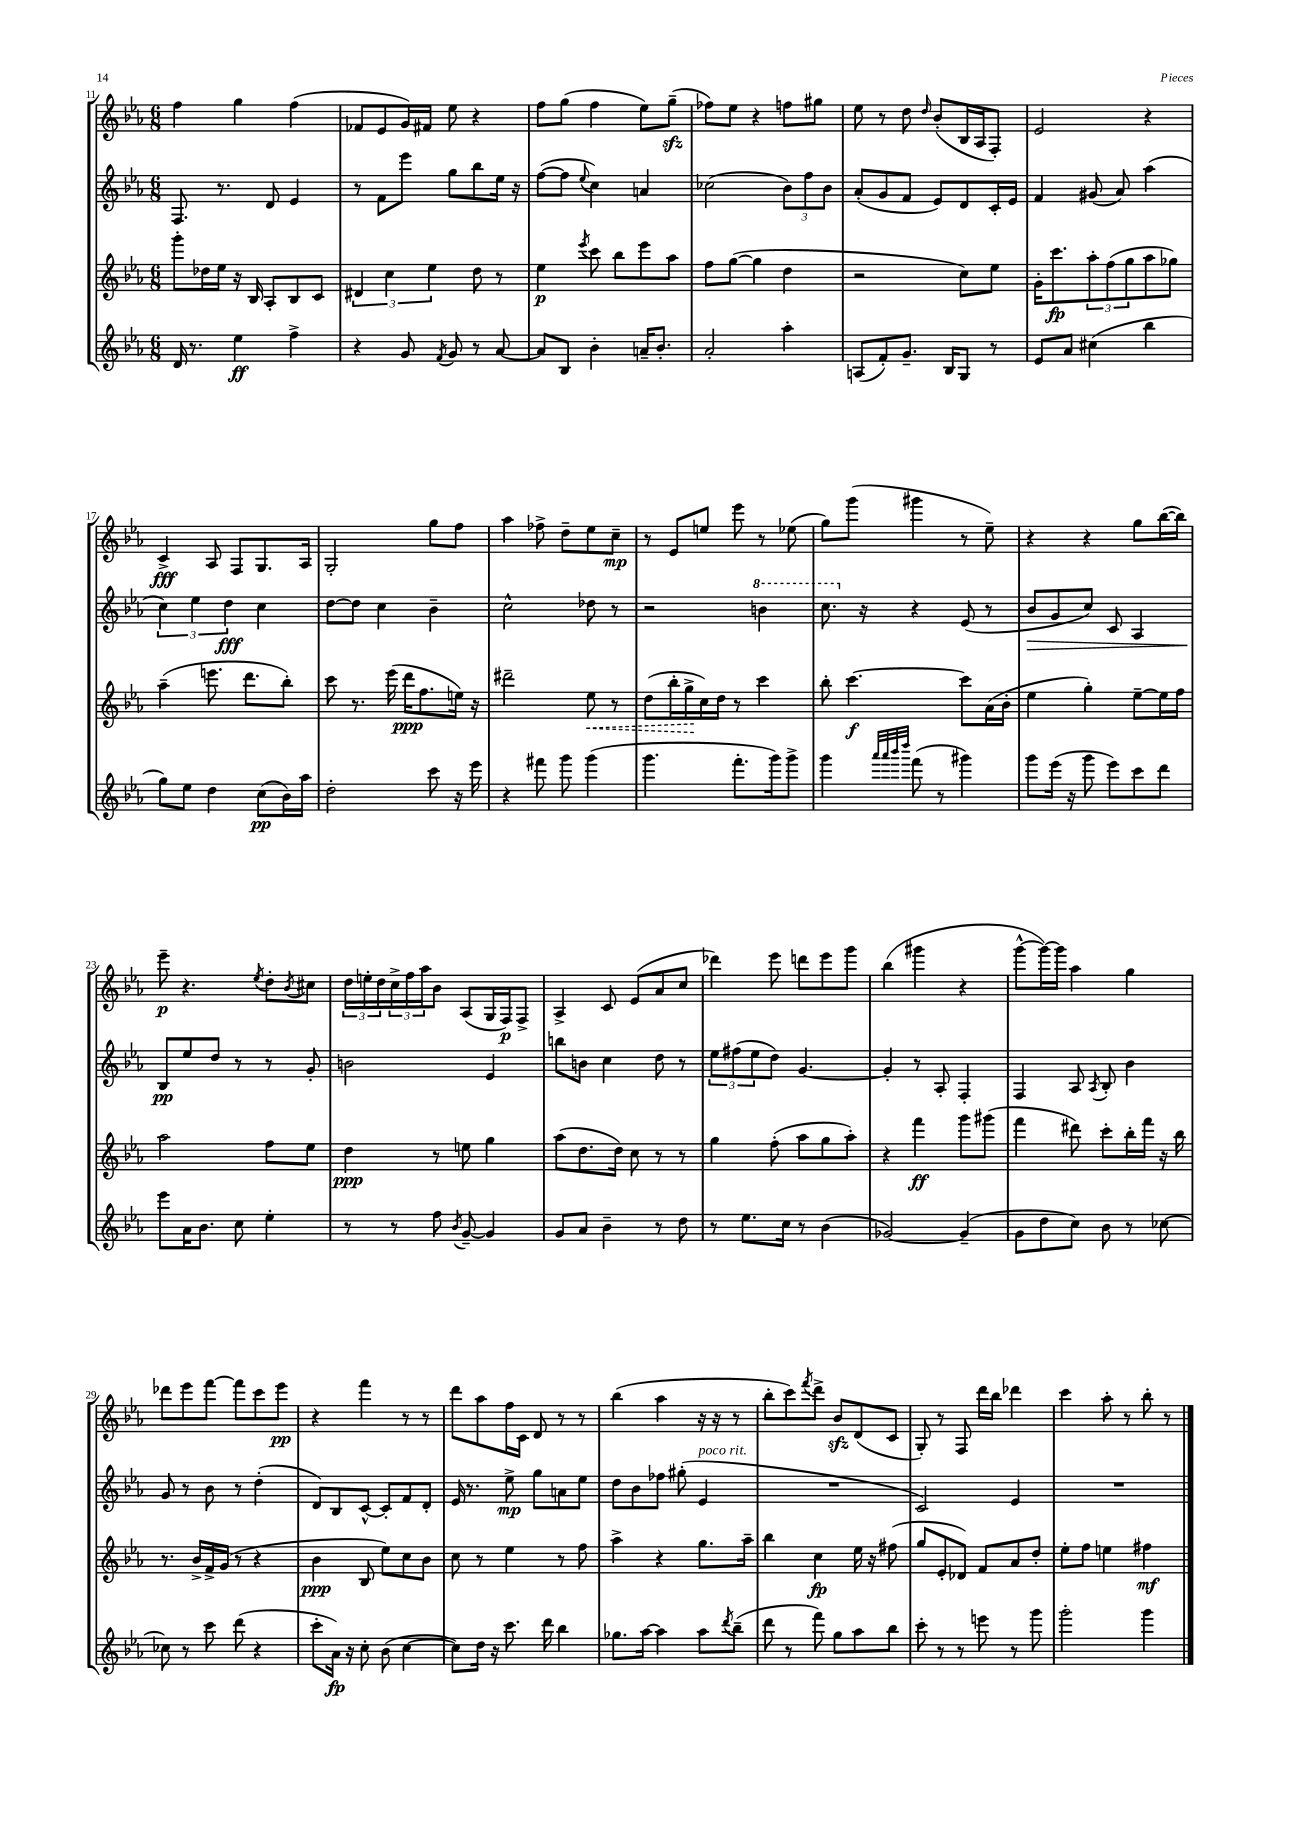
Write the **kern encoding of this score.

**kern	**dynam	**kern	**dynam	**kern	**dynam	**kern	**dynam
*part4	*part4	*part3	*part3	*part2	*part2	*part1	*part1
*staff4	*staff4	*staff3	*staff3	*staff2	*staff2	*staff1	*staff1
*clefG2	*	*clefG2	*	*clefG2	*	*clefG2	*
*k[b-e-a-]	*	*k[b-e-a-]	*	*k[b-e-a-]	*	*k[b-e-a-]	*
*M6/8	*	*M6/8	*	*M6/8	*	*M6/8	*
=11	=11	=11	=11	=11	=11	=11	=11
16d/	.	8ggg'\L	.	8.F/	.	4ff\	.
8.r	.	.	.	.	.	.	.
.	.	16dd-X\L	.	.	.	.	.
.	.	16ee-\JJ	.	8.r	.	.	.
4ee-\	ff	16r	.	.	.	4gg\	.
.	.	16B-/	.	.	.	.	.
.	.	8A-'/L	.	8d/	.	.	.
4ff^\	.	8B-/	.	4e-/	.	(4ff\	.
.	.	8c/J	.	.	.	.	.
=12	=12	=12	=12	=12	=12	=12	=12
4r	.	6d#X/	.	8r	.	8f-X/L	.
.	.	.	.	8f\L	.	8e-/	.
.	.	6cc\	.	.	.	.	.
8g/	.	.	.	8eee-\J	.	16g/L)	.
.	.	.	.	.	.	16f#X/JJ	.
.	.	6ee-\	.	.	.	.	.
8qf/	.	.	.	.	.	.	.
8g/	.	.	.	8gg\L	.	8ee-\	.
8r	.	8dd\	.	8bb-\	.	4r	.
[8a-/	.	8r	.	16ee-\Jk	.	.	.
.	.	.	.	16r	.	.	.
=13	=13	=13	=13	=13	=13	=13	=13
8a-/L]	.	4ee-\	p	([8ff\L	.	8ff\L	.
8B-/J	.	.	.	8ff\J]	.	(8gg\J	.
.	.	8qeee-/	.	8qqee-/	.	.	.
4b-'\	.	8ccc\	.	4cc\)	.	4ff\	.
.	.	8bb-\L	.	.	.	.	.
16an~/KL	.	8eee-\	.	4an/	.	8ee-\L)	.
8.b-'/J	.	.	.	.	.	.	.
.	.	8aa-\J	.	.	.	(8ggzz~\J	.
=14	=14	=14	=14	=14	=14	=14	=14
2a-'/	.	8ff\L	.	(2cc-X\	.	8ff-X\L)	.
.	.	([8gg\J	.	.	.	8ee-\J	.
.	.	4gg\]	.	.	.	4r	.
4aa-'\	.	4dd\	.	12b-\L)	.	8ffn\L	.
.	.	.	.	12ff\	.	.	.
.	.	.	.	.	.	8gg#X\J	.
.	.	.	.	12b-\J	.	.	.
=15	=15	=15	=15	=15	=15	=15	=15
(8An/L	.	2r	.	(8a-'/L	.	8ee-\	.
8f'/)	.	.	.	8g/	.	8r	.
8.g~/J	.	.	.	8f/J	.	8dd\	.
.	.	.	.	.	.	16qqdd/	.
.	.	.	.	8e-/L)	.	(8b-'/L	.
16B-/KL	.	.	.	.	.	.	.
8G/J	.	8cc\L)	.	8d/	.	16B-/L	.
.	.	.	.	.	.	16A-/J	.
8r	.	8ee-\J	.	16c'/L	.	8F'/J)	.
.	.	.	.	16e-/JJ	.	.	.
=16	=16	=16	=16	=16	=16	=16	=16
8e-/L	.	16g'\KL	.	4f/	.	2e-/	.
.	.	8.ccc\	fp	.	.	.	.
8a-/J	.	.	.	.	.	.	.
(4cc#X\	.	12aa-'\	.	(8g#X/	.	.	.
.	.	(12ff\	.	.	.	.	.
.	.	.	.	8a-/)	.	.	.
.	.	12gg\	.	.	.	.	.
4bb-\	.	8aa-\	.	(4aa-\	.	4r	.
.	.	8gg-X\J)	.	.	.	.	.
!!LO:LB:g=z
=17	=17	=17	=17	=17	=17	=17	=17
8gg\L)	.	(4aa-~\	.	6cc\)	.	4c^/	fff
8ee-\J	.	.	.	.	.	.	.
.	.	.	.	6ee-\	.	.	.
4dd\	.	8.eeen\	.	.	.	8A-/	.
.	.	.	.	6dd\	fff	.	.
.	.	.	.	.	.	8F/L	.
.	.	8.ddd\L	.	.	.	.	.
(8cc\L	pp	.	.	4cc\	.	8.G/	.
16b-\L)	.	8bb-'\J)	.	.	.	.	.
16aa-\JJ	.	.	.	.	.	16A-/Jk	.
=18	=18	=18	=18	=18	=18	=18	=18
2dd'\	.	8ccc\	.	[8dd\L	.	2G'/	.
.	.	8.r	.	8dd\J]	.	.	.
.	.	.	.	4cc\	.	.	.
.	.	(16eee-\	.	.	.	.	.
.	.	16ddd\KL	ppp	.	.	.	.
.	.	8.ff\	.	.	.	.	.
8ccc\	.	.	.	4b-~\	.	8gg\L	.
16r	.	16een\Jk)	.	.	.	8ff\J	.
16eee-\	.	16r	.	.	.	.	.
=19	=19	=19	=19	=19	=19	=19	=19
4r	.	2ddd#X~\	.	2cc^^\	.	4aa-\	.
8fff#X\	.	.	.	.	.	8ff-X^\	.
8ggg\	.	.	.	.	.	8dd~\L	.
!	!	!	!LO:HP:b	!	!	!	!
(4ggg\	.	8ee-\	<	8dd-X\	.	8ee-\	.
.	.	8r	.	8r	.	8cc~\J	mp
=20	=20	=20	=20	=20	=20	=20	=20
4.ggg\	.	(8dd\L	.	2r	.	8r	.
.	.	16bb-'\L	.	.	.	8e-/L	.
.	.	16gg^\	.	.	.	.	.
.	.	16cc\)	[	.	.	8een/J	.
.	.	16dd\JJ	.	.	.	.	.
8.fff'\L	.	8r	.	.	.	8eee-\	.
*	*	*	*	*8va	*	*	*
.	.	4ccc\	.	4bbn\	.	8r	.
16ggg\k)	.	.	.	.	.	.	.
8ggg^\J	.	.	.	.	.	(8ee-X\	.
=21	=21	=21	=21	=21	=21	=21	=21
4ggg\	.	8bb-'\	.	8.ccc\	.	8gg\L)	.
.	.	[4.ccc\	f	.	.	(8ggg\J	.
*	*	*	*	*X8va	*	*	*
.	.	.	.	16r	.	.	.
32qqaaa-/LLL	.	.	.	.	.	.	.
32qqaaa-/	.	.	.	.	.	.	.
32qqbbb-/	.	.	.	.	.	.	.
32qqdddd/JJJ	.	.	.	.	.	.	.
(8fff\	.	.	.	4r	.	4ggg#X\	.
8r	.	.	.	.	.	.	.
4ggg#X\)	.	8ccc\L]	.	(8e-/	.	8r	.
.	.	(16a-\L	.	8r	.	8ee-~\)	.
.	.	16b-'\JJ	.	.	.	.	.
=22	=22	=22	=22	=22	=22	=22	=22
!	!	!	!	!	!LO:HP:b	!	!
8ggg\L	.	4ee-\	.	8b-/L	>	4r	.
(16eee-\Jk	.	.	.	8g/	.	.	.
16r	.	.	.	.	.	.	.
8ggg\	.	4gg'\)	.	8cc/J)	.	4r	.
8eee-\L)	.	.	.	8c/	.	.	.
8ccc\	.	[8ee-~\L	.	4A-/	.	8gg\L	.
8ddd\J	.	16ee-\L]	.	.	.	([16bb-\L	.
.	.	16ff\JJ	.	.	.	16bb-\JJ])	.
!!LO:LB:g=z
=23	=23	=23	=23	=23	=23	=23	=23
8eee-\L	.	2aa-\	.	8B-/L	pp	8eee-~\	p
16a-\K	.	.	.	8ee-/	]	4.r	.
8.b-\J	.	.	.	.	.	.	.
.	.	.	.	8dd/J	.	.	.
8cc\	.	.	.	8r	.	.	.
.	.	.	.	.	.	8qee-/	.
4ee-'\	.	8ff\L	.	8r	.	8dd'\L	.
.	.	.	.	.	.	8qb-/	.
.	.	8ee-\J	.	8g'/	.	8cc#X\J	.
=24	=24	=24	=24	=24	=24	=24	=24
8r	.	4dd\	ppp	2bn\	.	24dd\LL	.
.	.	.	.	.	.	24een'\	.
.	.	.	.	.	.	24dd\	.
8r	.	.	.	.	.	24cc^\	.
.	.	.	.	.	.	24ff\	.
.	.	.	.	.	.	24aa-\J	.
8ff\	.	8r	.	.	.	8b-\J	.
8qb-/	.	.	.	.	.	.	.
[8g~/	.	8een\	.	.	.	(8A-/L	.
4g/]	.	4gg\	.	4e-/	.	16G/L	.
.	.	.	.	.	.	16F/J)	p
.	.	.	.	.	.	8F^/J	.
=25	=25	=25	=25	=25	=25	=25	=25
8g/L	.	(8aa-\L	.	8bbn\L	.	4A-^/	.
8a-/J	.	8.dd\	.	8bn\J	.	.	.
4b-~\	.	.	.	4cc\	.	8c/	.
.	.	16dd\Jk)	.	.	.	.	.
.	.	8cc\	.	.	.	(8e-/L	.
8r	.	8r	.	8dd\	.	8a-/	.
8dd\	.	8r	.	8r	.	8cc/J	.
=26	=26	=26	=26	=26	=26	=26	=26
8r	.	4gg\	.	12ee-\L	.	4ddd-X\)	.
.	.	.	.	(12ff#X\	.	.	.
8.ee-\L	.	.	.	.	.	.	.
.	.	.	.	12ee-\	.	.	.
.	.	(8ff'\	.	8dd\J)	.	8eee-\	.
16cc\Jk	.	.	.	.	.	.	.
8r	.	8aa-\L	.	[4.g/	.	8dddn\L	.
(4b-\	.	8gg\	.	.	.	8eee-\	.
.	.	8aa-'\J)	.	.	.	8ggg\J	.
=27	=27	=27	=27	=27	=27	=27	=27
[2g-X/)	.	4r	.	4g'/]	.	(4bb-\	.
.	.	4fff\	ff	8r	.	4ggg#X\	.
.	.	.	.	8A-'/	.	.	.
(4g-~/]	.	8ggg\L	.	4F'/	.	4r	.
.	.	(8ggg#X\J	.	.	.	.	.
=28	=28	=28	=28	=28	=28	=28	=28
8g\L	.	4fff\	.	4F/	.	[8ggg^^\L	.
8dd\	.	.	.	.	.	16ggg\L_)	.
.	.	.	.	.	.	16ggg\JJ]	.
8cc\J)	.	8ddd#X\)	.	8A-/	.	4aa-\	.
.	.	.	.	8qA-/	.	.	.
8b-\	.	8ccc'\L	.	8B-'/	.	.	.
8r	.	16bb-'\L	.	4b-\	.	4gg\	.
.	.	16fff\JJ	.	.	.	.	.
[8cc-X\	.	16r	.	.	.	.	.
.	.	16bb-\	.	.	.	.	.
!!LO:LB:g=z
=29	=29	=29	=29	=29	=29	=29	=29
8cc-X\]	.	8.r	.	8g/	.	8ddd-X\L	.
8r	.	.	.	8r	.	8eee-\	.
.	.	16b-^/LL	.	.	.	.	.
8ccc\	.	16f^/	.	8b-\	.	[8fff\J	.
.	.	(16g/JJ	.	.	.	.	.
(8ddd\	.	8r	.	8r	.	8fff\L]	.
4r	.	4r	.	(4dd'\	.	8ccc\	.
.	.	.	.	.	.	8eee-\J	pp
=30	=30	=30	=30	=30	=30	=30	=30
8ccc'\L	.	4b-\	ppp	8d/L)	.	4r	.
16a-\Jk)	fp	.	.	8B-/	.	.	.
16r	.	.	.	.	.	.	.
8cc'\	.	8B-/	.	[8c^^/J	.	4fff\	.
(8b-\	.	8ee-\L)	.	8c'/L]	.	.	.
[4cc\	.	8cc\	.	8f/	.	8r	.
.	.	8b-\J	.	8d'/J	.	8r	.
=31	=31	=31	=31	=31	=31	=31	=31
8cc\L])	.	8cc\	.	16e-/	.	8ddd\L	.
.	.	.	.	8.r	.	.	.
16dd\Jk	.	8r	.	.	.	8aa-\	.
16r	.	.	.	.	.	.	.
8.ccc\	.	4ee-\	.	8ee-^\	mp	16ff\L	.
.	.	.	.	.	.	16c\JJ	.
.	.	.	.	8gg\L	.	8d/	.
16ddd\	.	.	.	.	.	.	.
4bb-\	.	8r	.	8an\	.	8r	.
.	.	8ff\	.	8ee-\J	.	8r	.
=32	=32	=32	=32	=32	=32	=32	=32
8.gg-X\L	.	4aa-^\	.	8dd\L	.	(4bb-\	.
.	.	.	.	8b-\	.	.	.
[16aa-\Jk	.	.	.	.	.	.	.
4aa-\]	.	4r	.	8ff-X\J	.	4aa-\	.
.	.	.	.	(8gg#X'\	.	.	.
!	!	!	!	!LO:TX:a:i:t=poco rit.	!	!	!
8aa-\L	.	8.gg\L	.	4e-/	.	16r	.
.	.	.	.	.	.	16r	.
8qddd/	.	.	.	.	.	.	.
(8bb-~\J	.	.	.	.	.	8r	.
.	.	16aa-~\Jk	.	.	.	.	.
=33	=33	=33	=33	=33	=33	=33	=33
8ddd\	.	4bb-\	.	2.r	.	8bb-'\L	.
8r	.	.	.	.	.	8ccc\)	.
.	.	.	.	.	.	8qfff/	.
8fff\)	.	4cc\	fp	.	.	8ddd^\J	.
8gg\L	.	.	.	.	.	8b-zz/L	.
8aa-\	.	16ee-\	.	.	.	(8d/	.
.	.	16r	.	.	.	.	.
8bb-\J	.	(8ff#X\	.	.	.	8c/J	.
=34	=34	=34	=34	=34	=34	=34	=34
8ccc'\	.	8gg/L	.	2c/)	.	8G'/)	.
8r	.	8e-'/	.	.	.	8r	.
8r	.	8d-X/J)	.	.	.	8F/	.
8eeen\	.	8f/L	.	.	.	16ddd\LL	.
.	.	.	.	.	.	16bb-\JJ	.
8r	.	8a-/	.	4e-/	.	4ddd-X\	.
8ggg\	.	8dd'/J	.	.	.	.	.
=35	=35	=35	=35	=35	=35	=35	=35
2ggg'\	.	8ee-'\L	.	2.r	.	4ccc\	.
.	.	8ff\J	.	.	.	.	.
.	.	4een\	.	.	.	8aa-'\	.
.	.	.	.	.	.	8r	.
4ggg\	.	4ff#X\	mf	.	.	8bb-'\	.
.	.	.	.	.	.	8r	.
==	==	==	==	==	==	==	==
*-	*-	*-	*-	*-	*-	*-	*-
